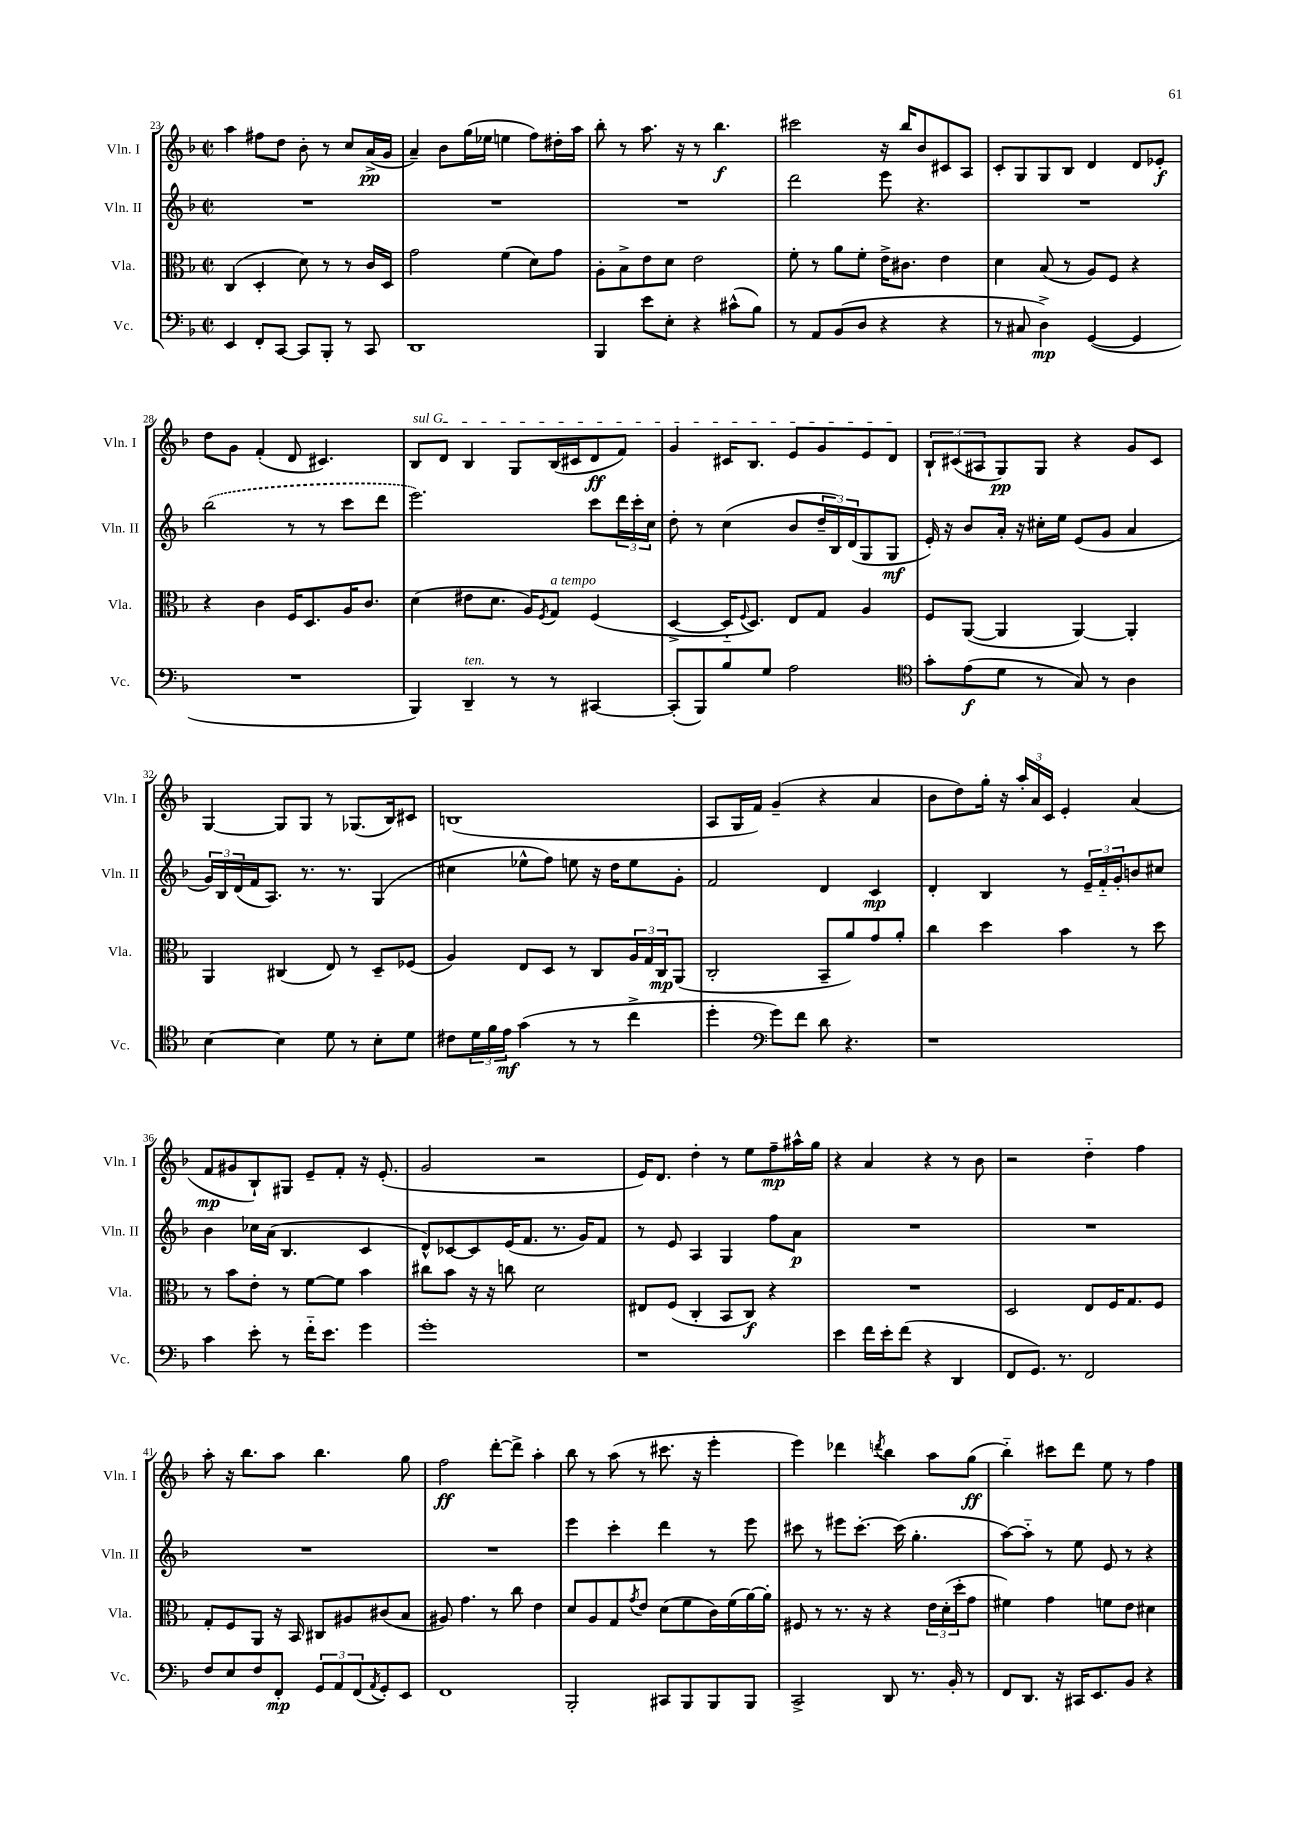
<<
\new StaffGroup <<
\new Staff = "s0" \with { instrumentName = "Vln. I" shortInstrumentName = "Vln. I" } {
    \clef treble \key f \major \defaultTimeSignature \time 2/2
    a''4 fis''8 d''8 bes'8-. r8 c''8 a'16->\pp( g'16 |
    a'4--) bes'8 g''16( ees''16 e''4 f''8) dis''16-. a''16 |
    bes''8-. r8 a''8. r16 r8 bes''4.\f |
    cis'''2 r16 bes''16 bes'8 cis'8 a8 |
    c'8-. g8 g8 bes8 d'4 d'8 ees'8-.\f |
    d''8 g'8 f'4-.( d'8 cis'4.) |
    \once \override TextSpanner.bound-details.left.text = \markup { \italic "sul G" } bes8\startTextSpan d'8 bes4 g8 bes16( cis'16 d'8\ff f'8) |
    g'4 cis'16 bes8. e'8 g'8 e'8 d'8\stopTextSpan |
    \tuplet 3/2 { bes8-! cis'8( ais8 } g8\pp) g8 r4 g'8 cis'8 |
    g4~ g8 g8 r8 ges8.( bes16) cis'8 |
    b1( |
    a8 g16 f'16) g'4--( r4 a'4 |
    bes'8 d''8) g''16-. r16 \tuplet 3/2 { a''16-. a'16 c'16 } e'4-. a'4( |
    f'8\mp gis'8 bes8-!) gis8 e'8-- f'8-. r16 e'8.-.( |
    g'2 r2 |
    e'16) d'8. d''4-. r8 e''8 f''8--\mp ais''16-^ g''16 |
    r4 a'4 r4 r8 bes'8 |
    r2 d''4-_ f''4 |
    a''8-. r16 bes''8. a''8 bes''4. g''8 |
    f''2\ff d'''8~-. d'''8-> a''4-. |
    bes''8 r8 a''8( r8 cis'''8. r16 e'''4-. |
    e'''4) des'''4 \acciaccatura { d'''8 } bes''4 a''8 g''8\ff( |
    bes''4-_) cis'''8 d'''8 e''8 r8 f''4 \bar "|." |
}
\new Staff = "s1" \with { instrumentName = "Vln. II" shortInstrumentName = "Vln. II" } {
    \clef treble \key f \major \defaultTimeSignature \time 2/2
    R1 |
    R1 |
    R1 |
    d'''2 e'''8 r4. |
    R1 |
    \once \slurDashed bes''2( r8 r8 c'''8 d'''8 |
    e'''2.) c'''8 \tuplet 3/2 { d'''16 c'''16-. c''16 } |
    d''8-. r8 c''4( bes'8 \tuplet 3/2 { d''16-- bes16) d'16( } g8 g8\mf |
    e'16-.) r16 bes'8 a'16-. r16 cis''16-. e''16 e'8( g'8 a'4 |
    \tuplet 3/2 { g'16) bes16 d'16( } f'16 a8.) r8. r8. g4( |
    cis''4 ees''8-^ f''8) e''8 r16 d''16 e''8 g'8-. |
    f'2 d'4 c'4\mp |
    d'4-. bes4 r8 \tuplet 3/2 { e'16-- f'16-_ g'16-. } b'8 cis''8 |
    bes'4 ces''16 a'16( bes4. c'4 |
    d'8-^) ces'8~ ces'8 e'16( f'8. r8. g'16) f'8 |
    r8 e'8 a4 g4 f''8 a'8\p |
    R1 |
    R1 |
    R1 |
    R1 |
    e'''4 c'''4-. d'''4 r8 e'''8 |
    cis'''8 r8 eis'''8 cis'''8.~-. cis'''16( g''4.-. |
    a''8~) a''8-_ r8 e''8 e'8 r8 r4 \bar "|." |
}
\new Staff = "s2" \with { instrumentName = "Vla." shortInstrumentName = "Vla." } {
    \clef alto \key f \major \defaultTimeSignature \time 2/2
    c4( d4-. d'8) r8 r8 c'16 d16 |
    g'2 f'4( d'8) g'8 |
    a8-. bes8-> e'8 d'8 e'2 |
    f'8-. r8 a'8 f'8-. e'16-> cis'8. e'4 |
    d'4 bes8( r8 a8) f8 r4 |
    r4 c'4 f16 d8. a16 c'8. |
    d'4( eis'8 d'8. a16) \acciaccatura { f8 } g8^\markup { \italic "a tempo" } f4( |
    d4~-> d16-_ \appoggiatura { f8 } d8.) e8 g8 a4 |
    f8 a,8~( a,4 a,4~) a,4-. |
    a,4 cis4( e8) r8 d8-- fes8( |
    a4) e8 d8 r8 c8 \tuplet 3/2 { a16 g16 c16\mp } a,8( |
    c2-. bes,8-- a'8) g'8 a'8-. |
    c''4 d''4 bes'4 r8 d''8 |
    r8 bes'8 e'8-. r8 f'8~ f'8 bes'4 |
    cis''8 bes'8 r16 r16 c''8 d'2 |
    eis8 f8( c4-. bes,8 c8\f) r4 |
    R1 |
    d2 e8 f16 g8. f8 |
    g8-. f8 a,8 r16 bes,16 cis8 ais8 cis'8( bes8 |
    ais8) g'4. r8 c''8 e'4 |
    d'8 a8 g8 \acciaccatura { g'8 } e'8 d'8( f'8 c'16) f'16( a'16~) a'16-. |
    fis8 r8 r8. r16 r4 \tuplet 3/2 { e'16 d'16-.( d''16-. } g'8 |
    fis'4) g'4 f'8 e'8 dis'4 \bar "|." |
}
\new Staff = "s3" \with { instrumentName = "Vc." shortInstrumentName = "Vc." } {
    \clef bass \key f \major \defaultTimeSignature \time 2/2
    e,4 f,8-. c,8~ c,8 bes,,8-. r8 c,8 |
    d,1 |
    bes,,4 e'8 e8-. r4 cis'8-^( bes8) |
    r8 a,8 bes,8( d8 r4 r4 |
    r8 cis8 d4->\mp) g,4~( g,4 |
    R1 |
    bes,,4) d,4--^\markup { \italic "ten." } r8 r8 cis,4~ |
    cis,8-.( bes,,8) bes8 g8 a2 |
    \clef tenor g'8-. e'8\f( d'8 r8 g8) r8 a4 |
    bes4~ bes4 d'8 r8 bes8-. d'8 |
    cis'8 \tuplet 3/2 { d'16 f'16 e'16\mf } g'4( r8 r8 c''4-> |
    d''4-. \clef bass g'8) f'8 d'8 r4. |
    r1 |
    c'4 e'8-. r8 f'16-_ e'8. g'4 |
    g'1-. |
    r1 |
    e'4 f'16 e'16-. f'8( r4 d,4 |
    f,8 g,8.) r8. f,2 |
    f8 e8 f8 f,8-.\mp \tuplet 3/2 { g,8 a,8 f,8( } \acciaccatura { a,8 } g,8-.) e,8 |
    f,1 |
    bes,,2-. cis,8 bes,,8 bes,,8 bes,,8 |
    c,2-> d,8 r8. bes,16-. r8 |
    f,8 d,8. r16 cis,16 e,8. bes,8 r4 \bar "|." |
}
>>
>>
\layout { \context { \Score currentBarNumber = #23 } }
